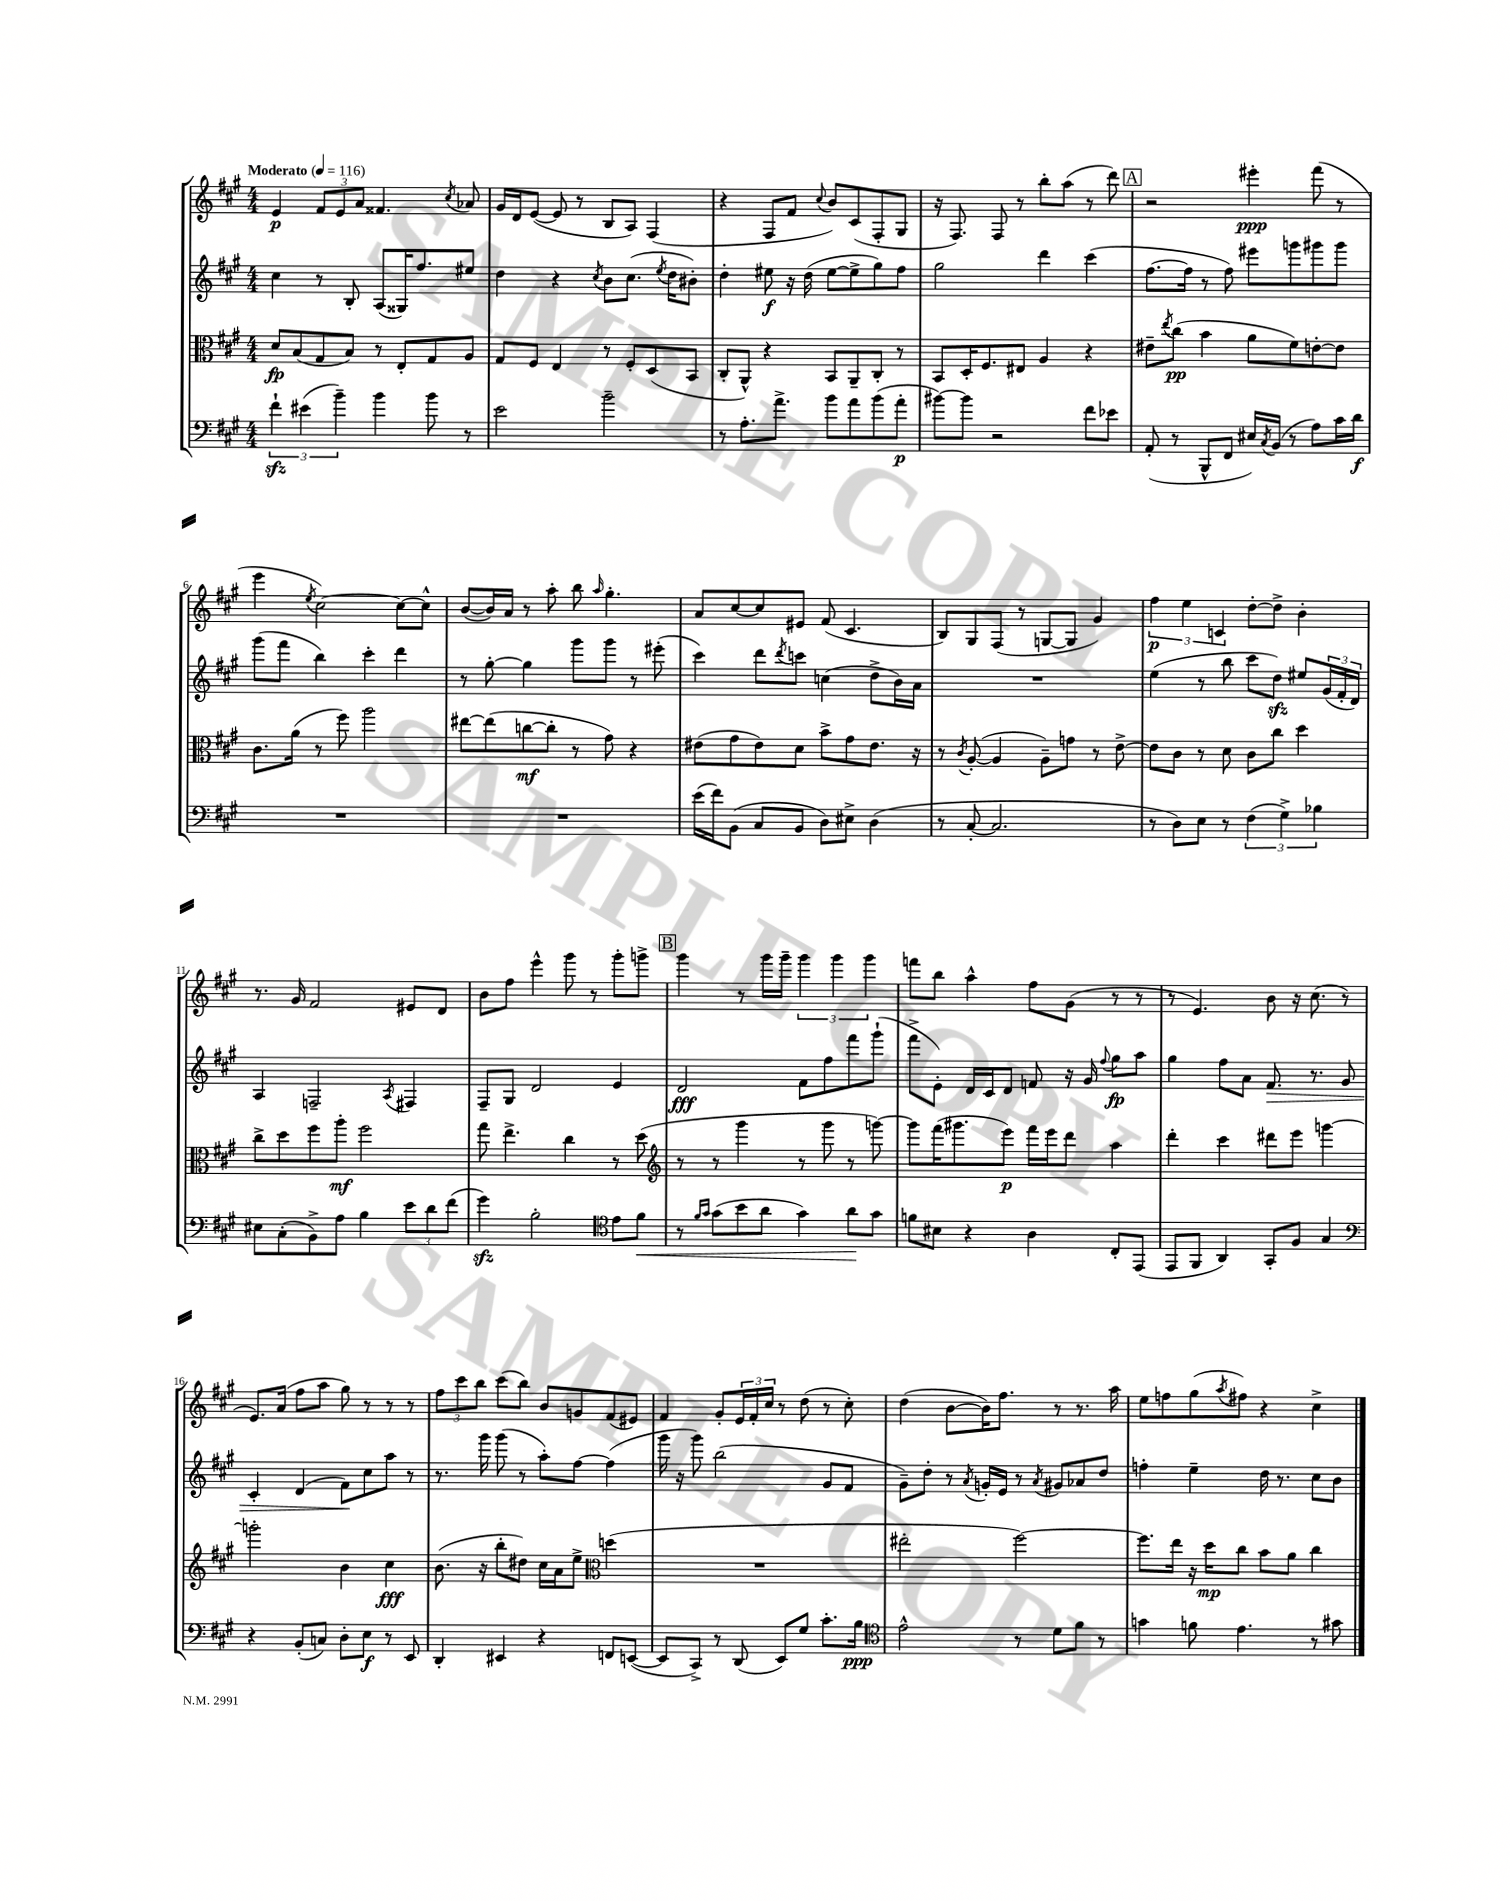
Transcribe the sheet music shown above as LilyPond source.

<<
\new StaffGroup <<
\new Staff = "s0" {
    \clef treble \key a \major \numericTimeSignature \time 4/4 \tempo "Moderato" 4 = 116
    e'4\p \tuplet 3/2 { fis'8 e'8 a'8 } fisis'4. \acciaccatura { cis''8 } aes'8 |
    gis'16 d'16 e'8~( e'8 r8 b8 a8) fis4( |
    r4 fis8 fis'8 \appoggiatura { cis''8 } b'8) cis'8( fis8-. gis8 |
    r16 fis8.) fis8 r8 b''8-. a''8( r8 d'''8) |
    \mark \markup { \box "A" } r2 eis'''4-.\ppp fis'''8( r8 |
    e'''4 \acciaccatura { e''8 } cis''2~) cis''8~ cis''8-^ |
    b'8~( b'16) a'16 r8 a''8-. b''8 \grace { a''16 } gis''4.-. |
    a'8 cis''8~ cis''8 eis'8 fis'8( cis'4. |
    b8) gis8 fis8( r8 g8~ g8 gis'4) |
    \tuplet 3/2 { fis''4\p e''4 c'4 } d''8~-. d''8-> b'4-. |
    r8. gis'16 fis'2 eis'8 d'8 |
    b'8 fis''8 e'''4-^ gis'''8 r8 gis'''8-. g'''8-> |
    \mark \markup { \box "B" } gis'''4 r8 gis'''16 gis'''16-- \tuplet 3/2 { gis'''4 gis'''4 gis'''4 } |
    f'''8 b''8 a''4-^ fis''8 gis'8( r8 r8 |
    r8 e'4.) b'8 r16 cis''8.( r8 |
    e'8.) a'16( fis''8 a''8 gis''8) r8 r8 r8 |
    \tuplet 3/2 { fis''8 cis'''8 b''8 } cis'''8( b''8) b'8 g'8 fis'8( eis'8) |
    fis'4 gis'8-. \tuplet 3/2 { e'16 fis'16-. cis''16 } r8 d''8( r8 cis''8-.) |
    d''4( b'8~ b'16) fis''8. r8 r8. a''16 |
    e''8 f''8 gis''8( \acciaccatura { a''8 } fis''8) r4 cis''4-> \bar "|." |
}
\new Staff = "s1" {
    \clef treble \key a \major \numericTimeSignature \time 4/4
    cis''4 r8 b8-. a8( gisis16) fis''8. eis''8 |
    d''4 r4 \acciaccatura { cis''8 } b'8 cis''8.( \acciaccatura { e''8 } d''16 bis'8-.) |
    d''4-. eis''8\f r16 d''16( eis''8~ eis''8-> gis''8) fis''8 |
    gis''2 d'''4 cis'''4( |
    \mark \markup { \box "A" } fis''8.~ fis''16 r8 fis''8) eis'''8 g'''8 gis'''8 gis'''8 |
    gis'''8( fis'''8 b''4) cis'''4-. d'''4 |
    r8 gis''8~-. gis''4 gis'''8 gis'''8 r8 eis'''8-.( |
    cis'''4) d'''8 \acciaccatura { d'''8 } c'''8 c''4( d''8-> b'16) a'16 |
    R1 |
    e''4( r8 b''8 cis'''8 d''8\sfz) eis''8 \tuplet 3/2 { gis'16( fis'16-. d'16) } |
    a4 f2-- \acciaccatura { a8 } fis4 |
    fis8-- gis8 d'2 e'4 |
    \mark \markup { \box "B" } d'2\fff fis'8 fis''8 fis'''8 gis'''8-!( |
    fis'''8-> e'8-.) d'16 cis'16 d'8 f'8 r16 gis'16 \appoggiatura { fis''8 } gis''8\fp a''8 |
    gis''4 fis''8 a'8 fis'8.\> r8. gis'8 |
    cis'4-. d'4( fis'8\!) cis''8 a''8 r8 |
    r8. gis'''16 gis'''8( r8 a''8-.) fis''8~ fis''4( |
    gis'''16 r16 gis'''8) b''2( gis'8 fis'8 |
    gis'8--) d''8-. r8 \acciaccatura { a'8 } g'16-. e'16 r8 \acciaccatura { a'8 } gis'8 aes'8 d''8 |
    f''4-. e''4-- d''16 r8. cis''8 b'8 \bar "|." |
}
\new Staff = "s2" {
    \clef alto \key a \major \numericTimeSignature \time 4/4
    d'8\fp b8( gis8 b8) r8 e8-. gis8 a8 |
    gis8 fis8 e4 r8 fis8-. d8( b,8 |
    cis8-. a,8-^) r4 b,8 a,8-- cis8-. r8 |
    b,8 d16-. fis8. eis8 a4 r4 |
    \mark \markup { \box "A" } eis'8-- \acciaccatura { e''8 } cis''8\pp( b'4 a'8 fis'8) e'8~-. e'8 |
    cis'8. a'16( r8 fis''8) a''2 |
    eis''8~ eis''8( c''8~\mf c''8-. r8 gis'8) r4 |
    eis'8( gis'8 eis'8) d'8 b'8-> gis'8 eis'8. r16 |
    r8 \acciaccatura { cis'8 } a8~-.( a4 a8--) g'8 r8 e'8~-> |
    e'8 cis'8 r8 d'8 cis'8 cis''8 d''4 |
    cis''8-> d''8 fis''8 a''8-.\mf fis''2 |
    gis''8 e''4.-> cis''4 r8 d''8( |
    \mark \markup { \box "B" } \clef treble r8 r8 gis'''4 r8 gis'''8 r8 g'''8~) |
    g'''8 fis'''16( gis'''8. e'''8\p) fis'''16 e'''16 d'''8 a''4 |
    d'''4-. cis'''4 dis'''8 e'''8 g'''4~ |
    g'''2-. b'4 cis''4\fff |
    b'8.( r16 b''8-. dis''8) cis''16 a'16 e''8-> \clef alto d''4( |
    R1 |
    eis''2-. fis''2~) |
    fis''8. e''16 r16 d''16\mp cis''8 b'8 a'8 cis''4 \bar "|." |
}
\new Staff = "s3" {
    \clef bass \key a \major \numericTimeSignature \time 4/4
    \tuplet 3/2 { fis'4-!\sfz eis'4( b'4--) } b'4 b'8 r8 |
    e'2 b'2-- |
    r8 a8.-. a'8.-> b'8 a'8 b'8( a'8-.\p |
    bis'8~) bis'8 r2 fis'8 ees'8 |
    \mark \markup { \box "A" } a,8-.( r8 b,,8-^ fis,8 eis16) \acciaccatura { cis8 } b,16( r8 a8) cis'16 d'16\f |
    R1 |
    R1 |
    e'16( fis'16) b,8( cis8 b,8 d8) eis8-> d4( |
    r8 cis8~-. cis2. |
    r8 d8) e8 r8 \tuplet 3/2 { fis4( gis4->) bes4 } |
    eis8 cis8-.( b,8->) a8 b4 \tuplet 3/2 { e'8 d'8 fis'8( } |
    gis'4\sfz) b2-. \clef tenor e'8 fis'8\< |
    \mark \markup { \box "B" } r8 \grace { fis'16 gis'16 } gis'8( b'8 a'8 gis'4) a'8\! gis'8 |
    f'8 bis8 r4 a4 cis8-. e,8( |
    e,8 fis,8 a,4) gis,8-. fis8 gis4 |
    \clef bass r4 b,8-.( c8) d8-. e8\f r8 e,8 |
    d,4-. eis,4 r4 f,8 e,8~( |
    e,8 cis,8->) r8 d,8( e,8) gis8 cis'8.-. b16\ppp |
    \clef tenor e'2-^ r8 d'8 fis'8 r8 |
    g'4 f'8 e'4. r8 gis'8 \bar "|." |
}
>>
>>
